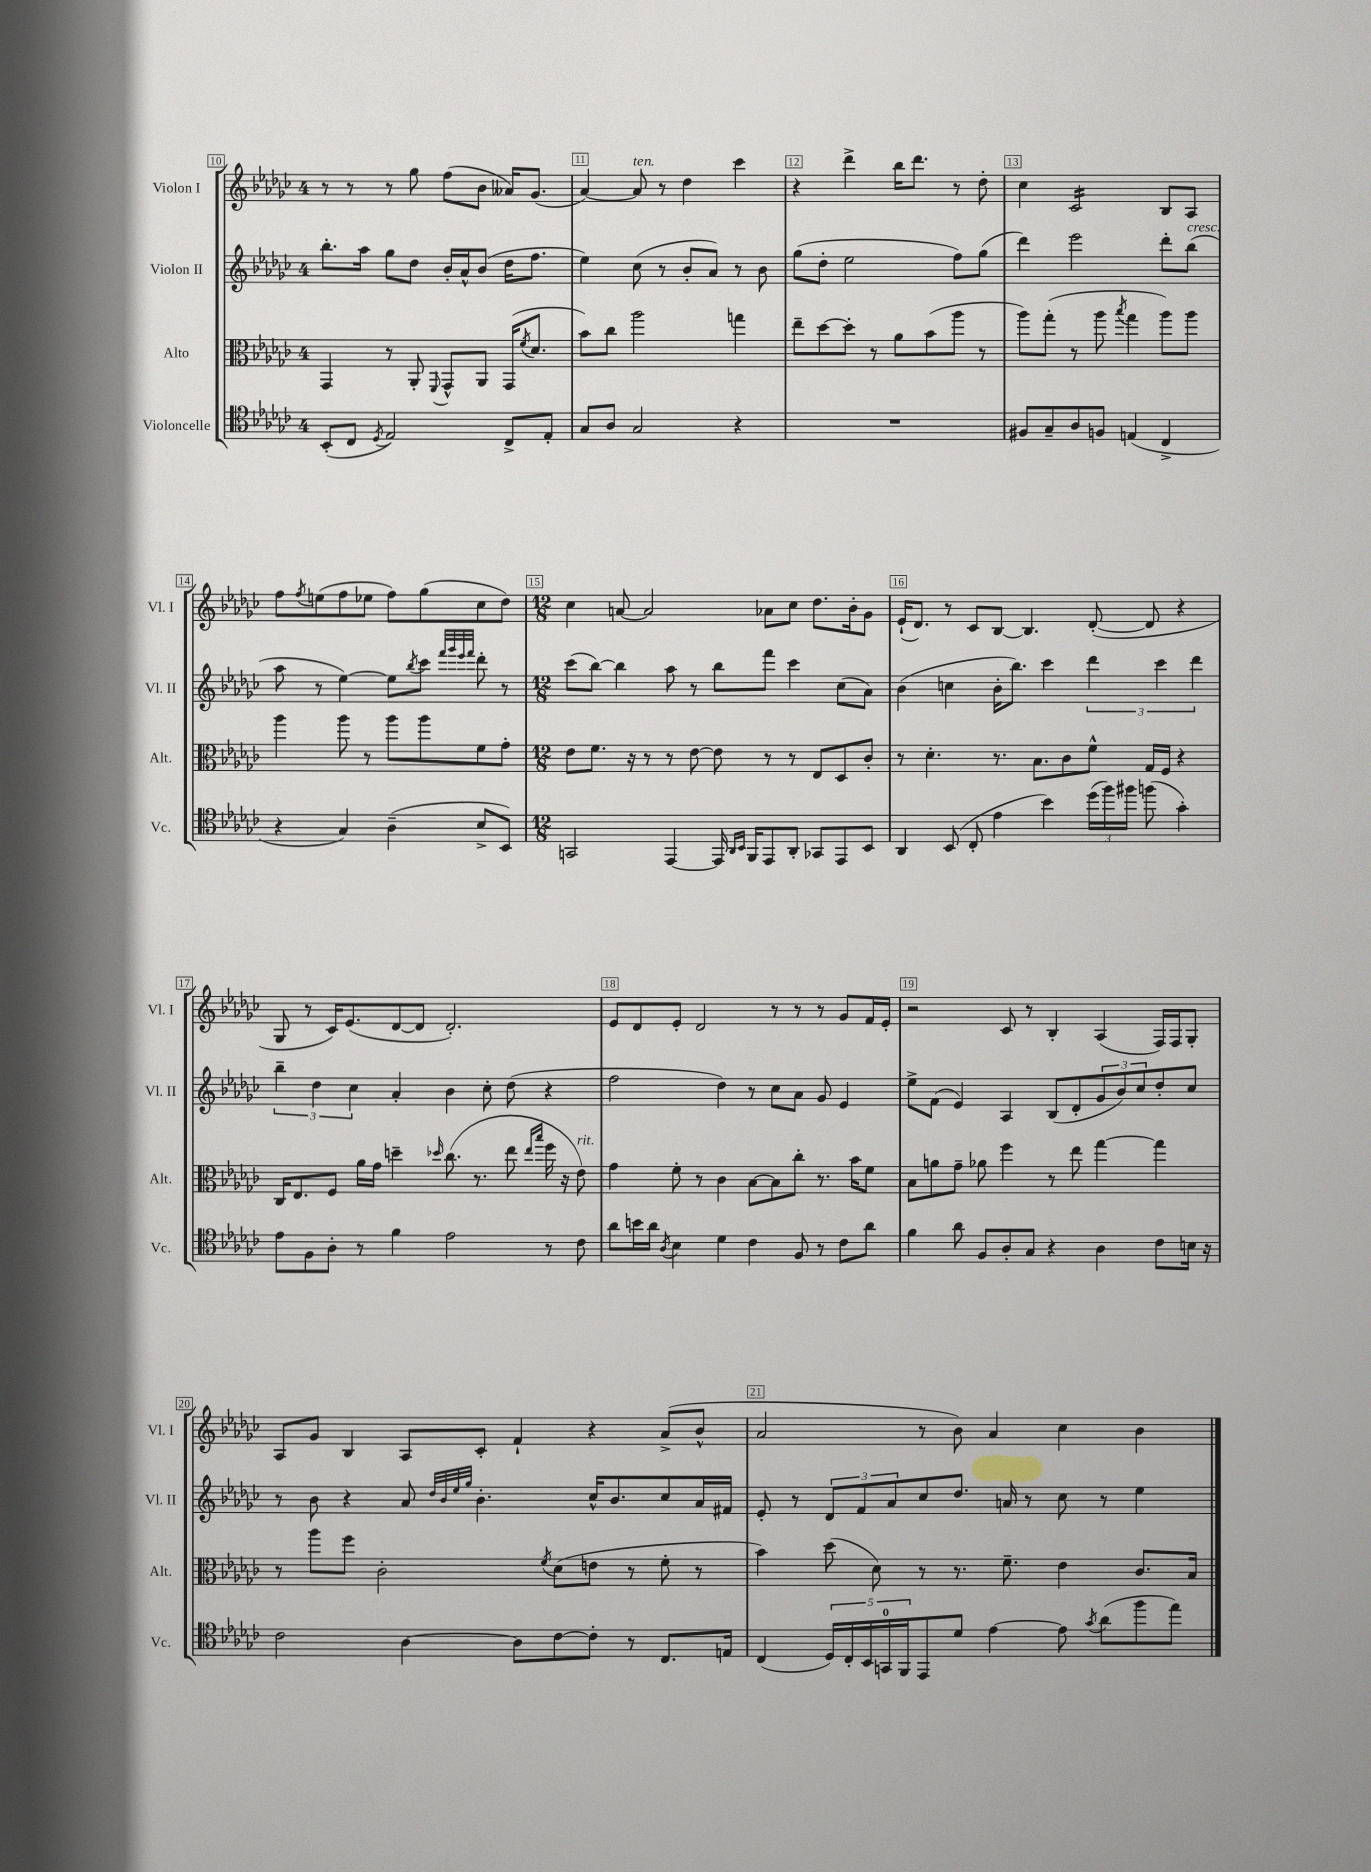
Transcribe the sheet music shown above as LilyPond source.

<<
\new StaffGroup <<
\new Staff = "s0" \with { instrumentName = "Violon I" shortInstrumentName = "Vl. I" } {
    \clef treble \key ges \major \once \override Staff.TimeSignature.style = #'single-digit \time 4/4
    r8 r8 r8 ges''8 f''8( bes'8 aeses'16) ges'8.( |
    aes'4~) aes'8^\markup { \italic "ten." } r8 des''4 ces'''4 |
    r4 des'''4-> bes''16 des'''8. r8 des''8-. |
    ces''4 ces'2:16 bes8 aes8 |
    f''8 \acciaccatura { f''8 } e''8( f''8 ees''8 f''8) ges''8( ces''8 des''8) |
    \numericTimeSignature \time 12/8 ces''4 a'8~ a'2 aes'8 ces''8 des''8. bes'16-. ges'8 |
    ees'16-!( des'8.) r8 ces'8 bes8~ bes4. des'8~-.( des'8 r4 |
    ges8 r8 ces'16) ees'8.( des'8~ des'8 des'2.-.) |
    ees'8 des'8 ees'8-. des'2 r8 r8 r8 ges'8 f'16 ees'16-. |
    r2 ces'8 r8 bes4-. aes4( f16) f16 ges8-. |
    aes8 ges'8 bes4 aes8 ces'8-. f'4-! r4 aes'8->( bes'8-^ |
    aes'2 r8 bes'8) aes'4 ces''4 bes'4 \bar "|." |
}
\new Staff = "s1" \with { instrumentName = "Violon II" shortInstrumentName = "Vl. II" } {
    \clef treble \key ges \major \once \override Staff.TimeSignature.style = #'single-digit \time 4/4
    bes''8.-. aes''16 ges''8 des''8 bes'16-. aes'16-^ bes'8( des''16 f''8. |
    ees''4) ces''8( r8 bes'8-. aes'8) r8 bes'8 |
    ges''8( des''8-. ees''2 f''8) ges''8( |
    des'''4) ees'''2 des'''8-. bes''8^\markup { \italic "cresc." }( |
    aes''8 r8 ees''4~) ees''8 \acciaccatura { bes''8 } ces'''8 \grace { f'''32 ges'''32 ees'''32 f'''32 } des'''8-. r8 |
    \numericTimeSignature \time 12/8 ces'''8( bes''8~) bes''4 aes''8 r8 bes''8 f'''8 ces'''4 ces''8( aes'8) |
    bes'4( c''4 bes'16-. bes''8.) ces'''4 \tuplet 3/2 { des'''4 ces'''4 des'''4 } |
    \tuplet 3/2 { bes''4-- des''4 ces''4 } aes'4-. bes'4 ces''8-. des''8( r4 |
    f''2 des''4) r8 ces''8 aes'8 ges'8 ees'4 |
    ees''8-> f'8( ees'4) aes4 bes8( des'8-. \tuplet 3/2 { ges'8 bes'8) ces''8 } des''8-. ces''8 |
    r8 bes'8 r4 aes'8 \grace { des''32 bes'32 ees''32 ges''32 } bes'4.-. ces''16-^ bes'8. ces''8 aes'16 fis'16 |
    ees'8-. r8 \tuplet 3/2 { des'8 f'8 aes'8 } ces''8 des''8. a'16 r8 ces''8 r8 ees''4 \bar "|." |
}
\new Staff = "s2" \with { instrumentName = "Alto" shortInstrumentName = "Alt." } {
    \clef alto \key ges \major \once \override Staff.TimeSignature.style = #'single-digit \time 4/4
    ges,4 r8 aes,8-. \appoggiatura { f,8 } ges,8-^ aes,8 ges,16( \acciaccatura { f'8 } des'8. |
    bes'8) ces''8 aes''2 g''4 |
    ees''8-- des''8~ des''8-. r8 aes'8 bes'8( aes''8 r8 |
    aes''8) ges''8-.( r8 aes''8 \acciaccatura { bes''8 } ges''4 aes''8) aes''8 |
    aes''4 aes''8 r8 aes''8 aes''8 f'8 ges'8-. |
    \numericTimeSignature \time 12/8 ees'8 f'8. r16 r8 r8 ees'8~ ees'8 r8 r8 ees8 des8 ces'8-. |
    r8 des'4.-. r8. bes8. ces'8 f'8-^ ges16 f16 r4 |
    ces16 ees8. f8 aes'16 ges'16 d''4-- \grace { des''16 } ces''8.( r8. ees''8 \grace { ees''16 bes''16 } f''16 r16 ees'8^\markup { \italic "rit." }) |
    ges'4 f'8-. r8 ces'4 bes8~ bes8 ces''8-. r8. bes'16 f'8 |
    bes8 a'8 ges'8-- aes'8 f''4 r8 ees''8 ges''4~ ges''4 |
    r8 aes''8 f''8 ces'2-. \acciaccatura { f'8 } des'8( e'8 r8 f'8-. r8 |
    bes'4) des''8( des'8) r8 r8. f'8.-- ees'4 ces'8. bes16 \bar "|." |
}
\new Staff = "s3" \with { instrumentName = "Violoncelle" shortInstrumentName = "Vc." } {
    \clef tenor \key ges \major \once \override Staff.TimeSignature.style = #'single-digit \time 4/4
    bes,8-.( ces8 \acciaccatura { des8 } ees2) ces8-> ees8-. |
    ges8 aes8 ges2 r4 |
    R1 |
    fis8 ges8-- aes8 f8 e4( ces4-> |
    r4 ges4) aes4--( bes8-> bes,8) |
    \numericTimeSignature \time 12/8 g,2 ees,4~ ees,16 \grace { aes,16 bes,16 } f,16 ees,8 aes,8-. ges,8 ees,8 bes,8 |
    aes,4 bes,8( ces8-. ees'4 bes'4) \tuplet 3/2 { des''16( f''16) fis''16 } f''8( ges'4-.) |
    ees'8 f8 aes8-. r8 f'4 ees'2 r8 ces'8 |
    aes'8 b'16 aes'16 \acciaccatura { aes8 } bes4 des'4 ces'4 f8 r8 ces'8 aes'8 |
    f'4 aes'8 f8 aes8-. ges8 r4 aes4 ces'8 b16 r16 |
    ces'2 aes4~ aes8 ces'8~ ces'8-. r8 ces8. e16 |
    ces4( \tuplet 5/4 { des16) ces16-. bes,16 g,16-0 f,16 } ees,8 des'8 ees'4~ ees'8 \acciaccatura { ges'8 } aes'8( f''8 ees''8) \bar "|." |
}
>>
>>
\layout { \context { \Score currentBarNumber = #10 \override BarNumber.break-visibility = ##(#f #t #t) barNumberVisibility = #all-bar-numbers-visible \override BarNumber.stencil = #(make-stencil-boxer 0.1 0.3 ly:text-interface::print) } }
